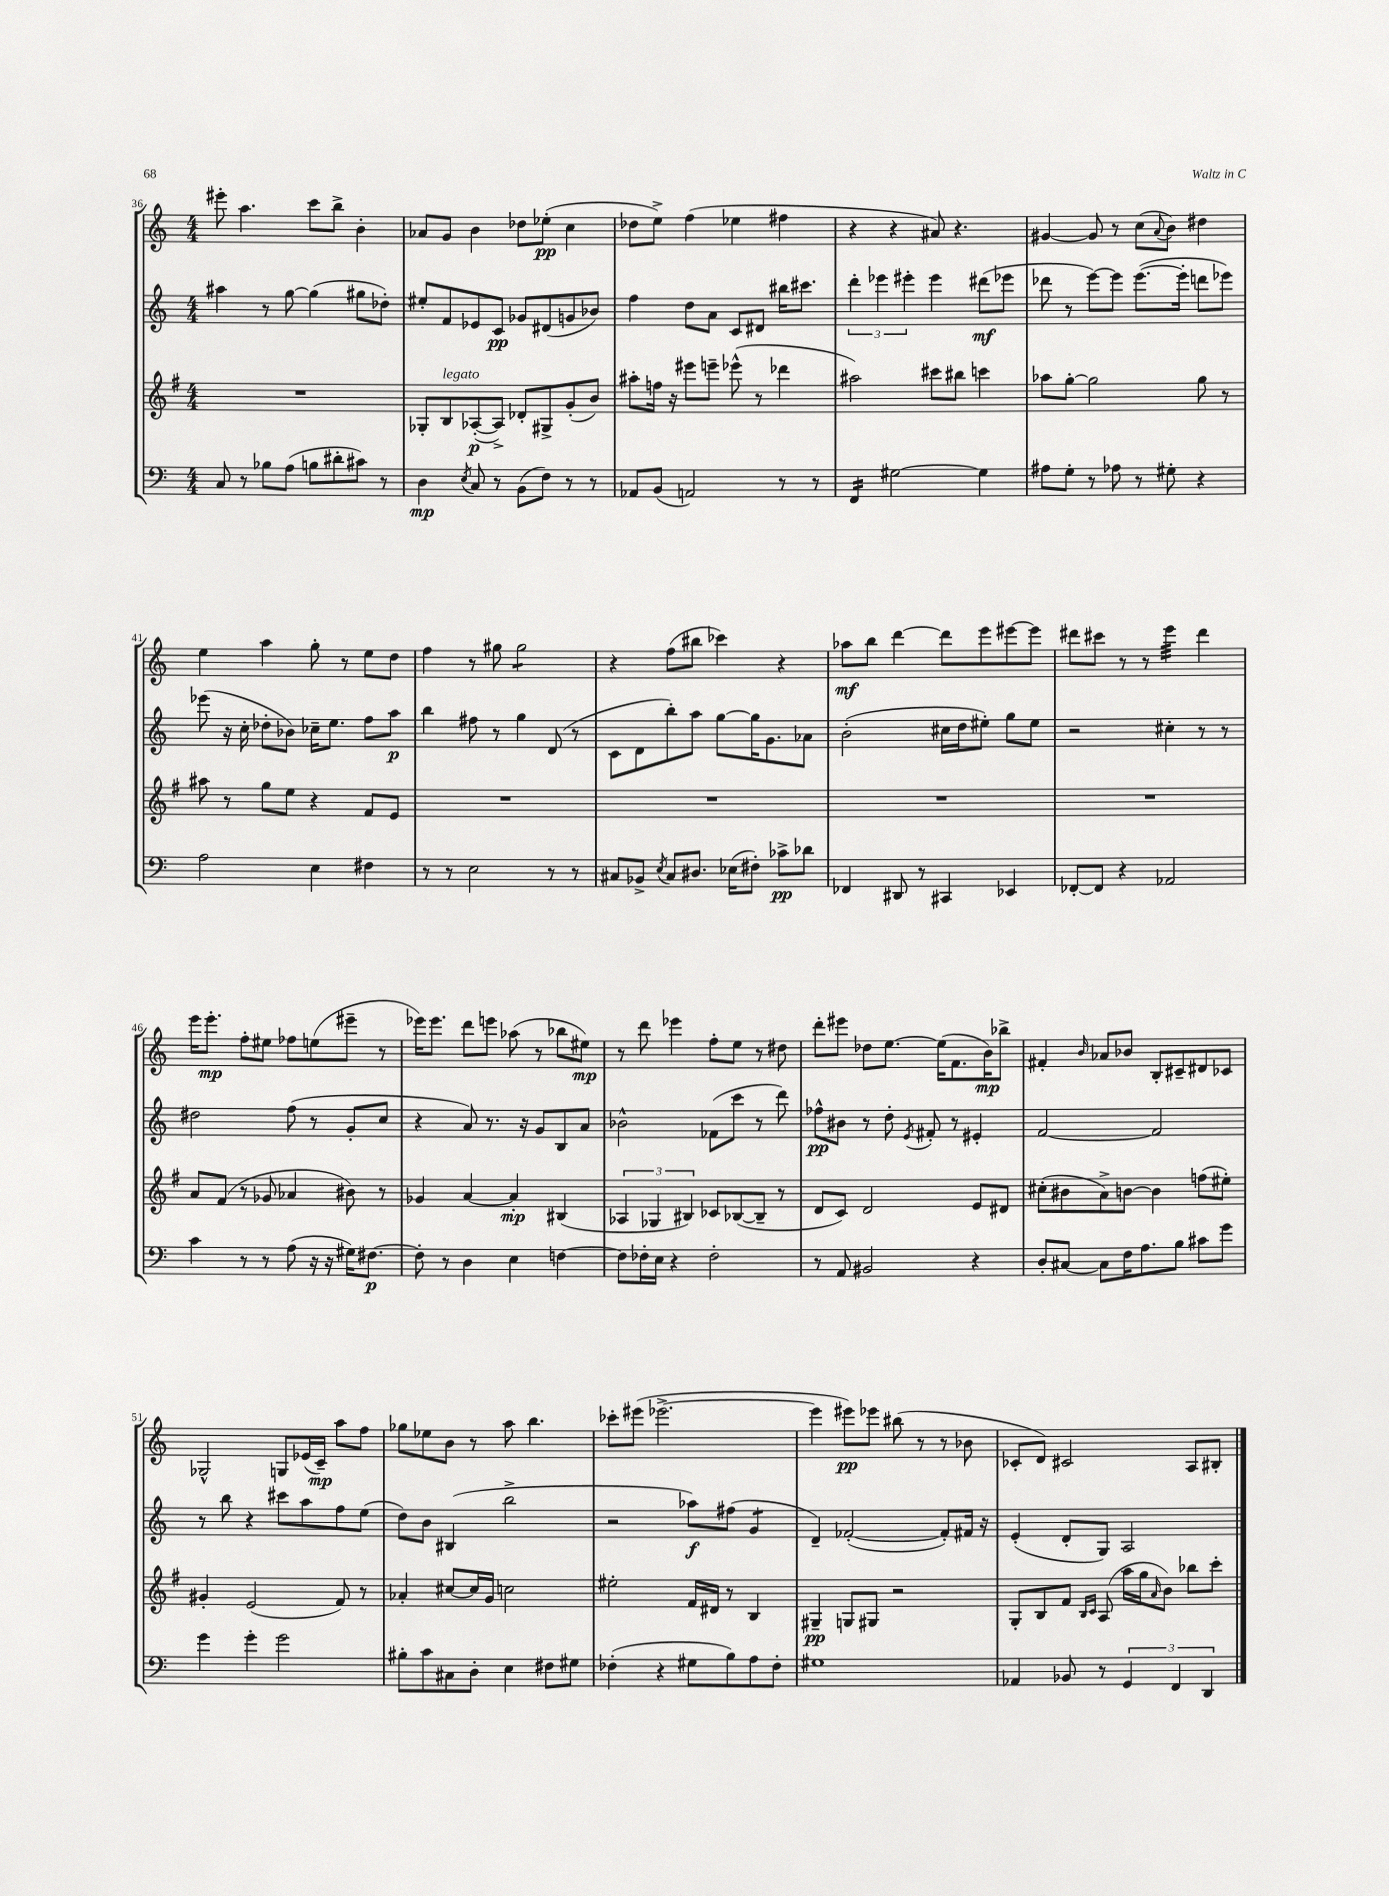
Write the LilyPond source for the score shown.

<<
\new StaffGroup <<
\new Staff = "s0" {
    \clef treble \key c \major \numericTimeSignature \time 4/4
    eis'''8-. a''4. c'''8 b''8-> b'4-. |
    aes'8 g'8 b'4 des''8 ees''8-.\pp( c''4 |
    des''8 e''8->) f''4( ees''4 fis''4 |
    r4 r4 ais'8) r4. |
    gis'4~ gis'8 r8 c''8( \appoggiatura { a'8 } b'8) dis''4 |
    e''4 a''4 g''8-. r8 e''8 d''8 |
    f''4 r8 gis''8 gis''2:8 |
    r4 f''8( bis''8 ces'''4) r4 |
    aes''8\mf b''8 d'''4~ d'''8 e'''8 eis'''8~ eis'''8 |
    dis'''8 cis'''8 r8 r8 e'''4:32 dis'''4 |
    e'''16 e'''8.-.\mp f''8-. eis''8 fes''8 e''8( eis'''8-- r8 |
    ees'''16) ees'''8. d'''8 e'''8 aes''8( r8 bes''8 eis''8\mp) |
    r8 d'''8 ees'''4 f''8-. e''8 r8 dis''8 |
    d'''8-. eis'''8 des''8 e''8.~ e''16( f'8. b'16\mp) bes''8-> |
    fis'4-. \grace { b'16 } aes'8 bes'8 b8-. cis'8-- dis'8 ces'8 |
    ges2-^ g8 ees'16( c'16--\mp) a''8 f''8 |
    ges''8 ees''8 b'8 r8 a''8 b''4. |
    ces'''8-. eis'''8( ees'''2.~-> |
    ees'''4 eis'''8\pp) ees'''8 bis''8( r8 r8 bes'8 |
    ces'8-. d'8) cis'2 a8 bis8-. \bar "|." |
}
\new Staff = "s1" {
    \clef treble \key c \major \numericTimeSignature \time 4/4
    ais''4 r8 g''8~ g''4( gis''8 des''8-.) |
    eis''8-. f'8 ees'8 c'8\pp ges'8 dis'8( g'8 bes'8) |
    f''4 d''8 a'8 c'8 dis'8 bis''16 cis'''8. |
    \tuplet 3/2 { d'''4-. ees'''4 eis'''4-. } eis'''4 dis'''8\mf( ees'''8 |
    des'''8 r8 e'''8~) e'''8 e'''8.~( e'''16-. d'''8 ees'''8) |
    ees'''8( r16 c''16-. des''8-. bes'8) ces''16-- e''8. f''8 a''8\p |
    b''4 fis''8 r8 g''4 d'8( r8 |
    c'8 d'8 b''8-.) a''8 g''8~ g''16 g'8. aes'8 |
    b'2-.( cis''16 d''16 eis''8-.) g''8 eis''8 |
    r2 cis''4-. r8 r8 |
    dis''2 f''8( r8 g'8-. c''8 |
    r4 a'8) r8. r16 g'8 b8 a'8 |
    bes'2-^ fes'8( c'''8 r8 d'''8) |
    fes''8-^\pp bis'8 r8 d''8-. \acciaccatura { e'8 } fis'8-. r8 eis'4-. |
    f'2~ f'2 |
    r8 b''8 r4 cis'''8 a''8 f''8 e''8( |
    d''8) b'8 bis4( b''2-> |
    r2 aes''8\f) fis''8( g'4:8 |
    d'4--) fes'2~-.( fes'8-.) fis'16 r16 |
    e'4-.( d'8-. g8) a2 \bar "|." |
}
\new Staff = "s2" {
    \clef treble \key g \major \numericTimeSignature \time 4/4
    R1 |
    ges8-. b8^\markup { \italic "legato" } aes8~-.\p( aes8->) des'8-. gis8-> g'8-.( b'8) |
    ais''8-. f''16 r16 eis'''8 e'''8-- ees'''8-^( r8 des'''4 |
    ais''2) cis'''8 bis''8 c'''4 |
    aes''8 g''8~-. g''2 g''8 r8 |
    ais''8 r8 g''8 e''8 r4 fis'8 e'8 |
    R1 |
    R1 |
    R1 |
    R1 |
    a'8 fis'8( r8 ges'8 aes'4 bis'8) r8 |
    ges'4 a'4~ a'4-.\mp bis4( |
    \tuplet 3/2 { aes4 ges4 bis4) } ces'8 bes8~( bes8-- r8 |
    d'8 c'8) d'2 e'8 dis'8 |
    cis''8-.( bis'8 a'8->) b'8~ b'4 f''8( eis''8-.) |
    gis'4-. e'2( fis'8) r8 |
    aes'4-. cis''8~ cis''16 g'16 c''2 |
    eis''2-. fis'16 dis'16 r8 b4 |
    gis4--\pp g8 gis8 r2 |
    g8-. b8 fis'8 \grace { b16 c'16 } a8( a''16 g''16 \grace { a'16 } b'8) bes''8 c'''8-. \bar "|." |
}
\new Staff = "s3" {
    \clef bass \key c \major \numericTimeSignature \time 4/4
    c8 r8 bes8 a8( b8 dis'8-. cis'8) r8 |
    d4\mp \acciaccatura { e8 } c8 r8 b,8( f8) r8 r8 |
    aes,8 b,8( a,2) r8 r8 |
    f,4:16 gis2~ gis4 |
    ais8 g8-. r8 aes8 r8 gis8-. r4 |
    a2 e4 fis4 |
    r8 r8 e2 r8 r8 |
    cis8 bes,8-> \acciaccatura { e8 } cis8 dis8. ees16( fis8-.) ces'8->\pp des'8 |
    fes,4 dis,8 r8 cis,4 ees,4 |
    fes,8~-. fes,8 r4 aes,2 |
    c'4 r8 r8 a8( r16 r16 gis16) fis8.~\p |
    fis8-. r8 d4 e4 f4~ |
    f8 fes16-. e16 r4 fes2-. |
    r8 a,8 bis,2 r4 |
    d8-. cis8~ cis8 f16 a8. b8 cis'8 g'8 |
    g'4 g'4-. g'2 |
    bis8-. c'8 cis8 d8-. e4 fis8 gis8 |
    fes4-.( r4 gis8 b8) a8 fes8-. |
    gis1 |
    aes,4 bes,8 r8 \tuplet 3/2 { g,4 f,4 d,4 } \bar "|." |
}
>>
>>
\layout { \context { \Score currentBarNumber = #36 } }
